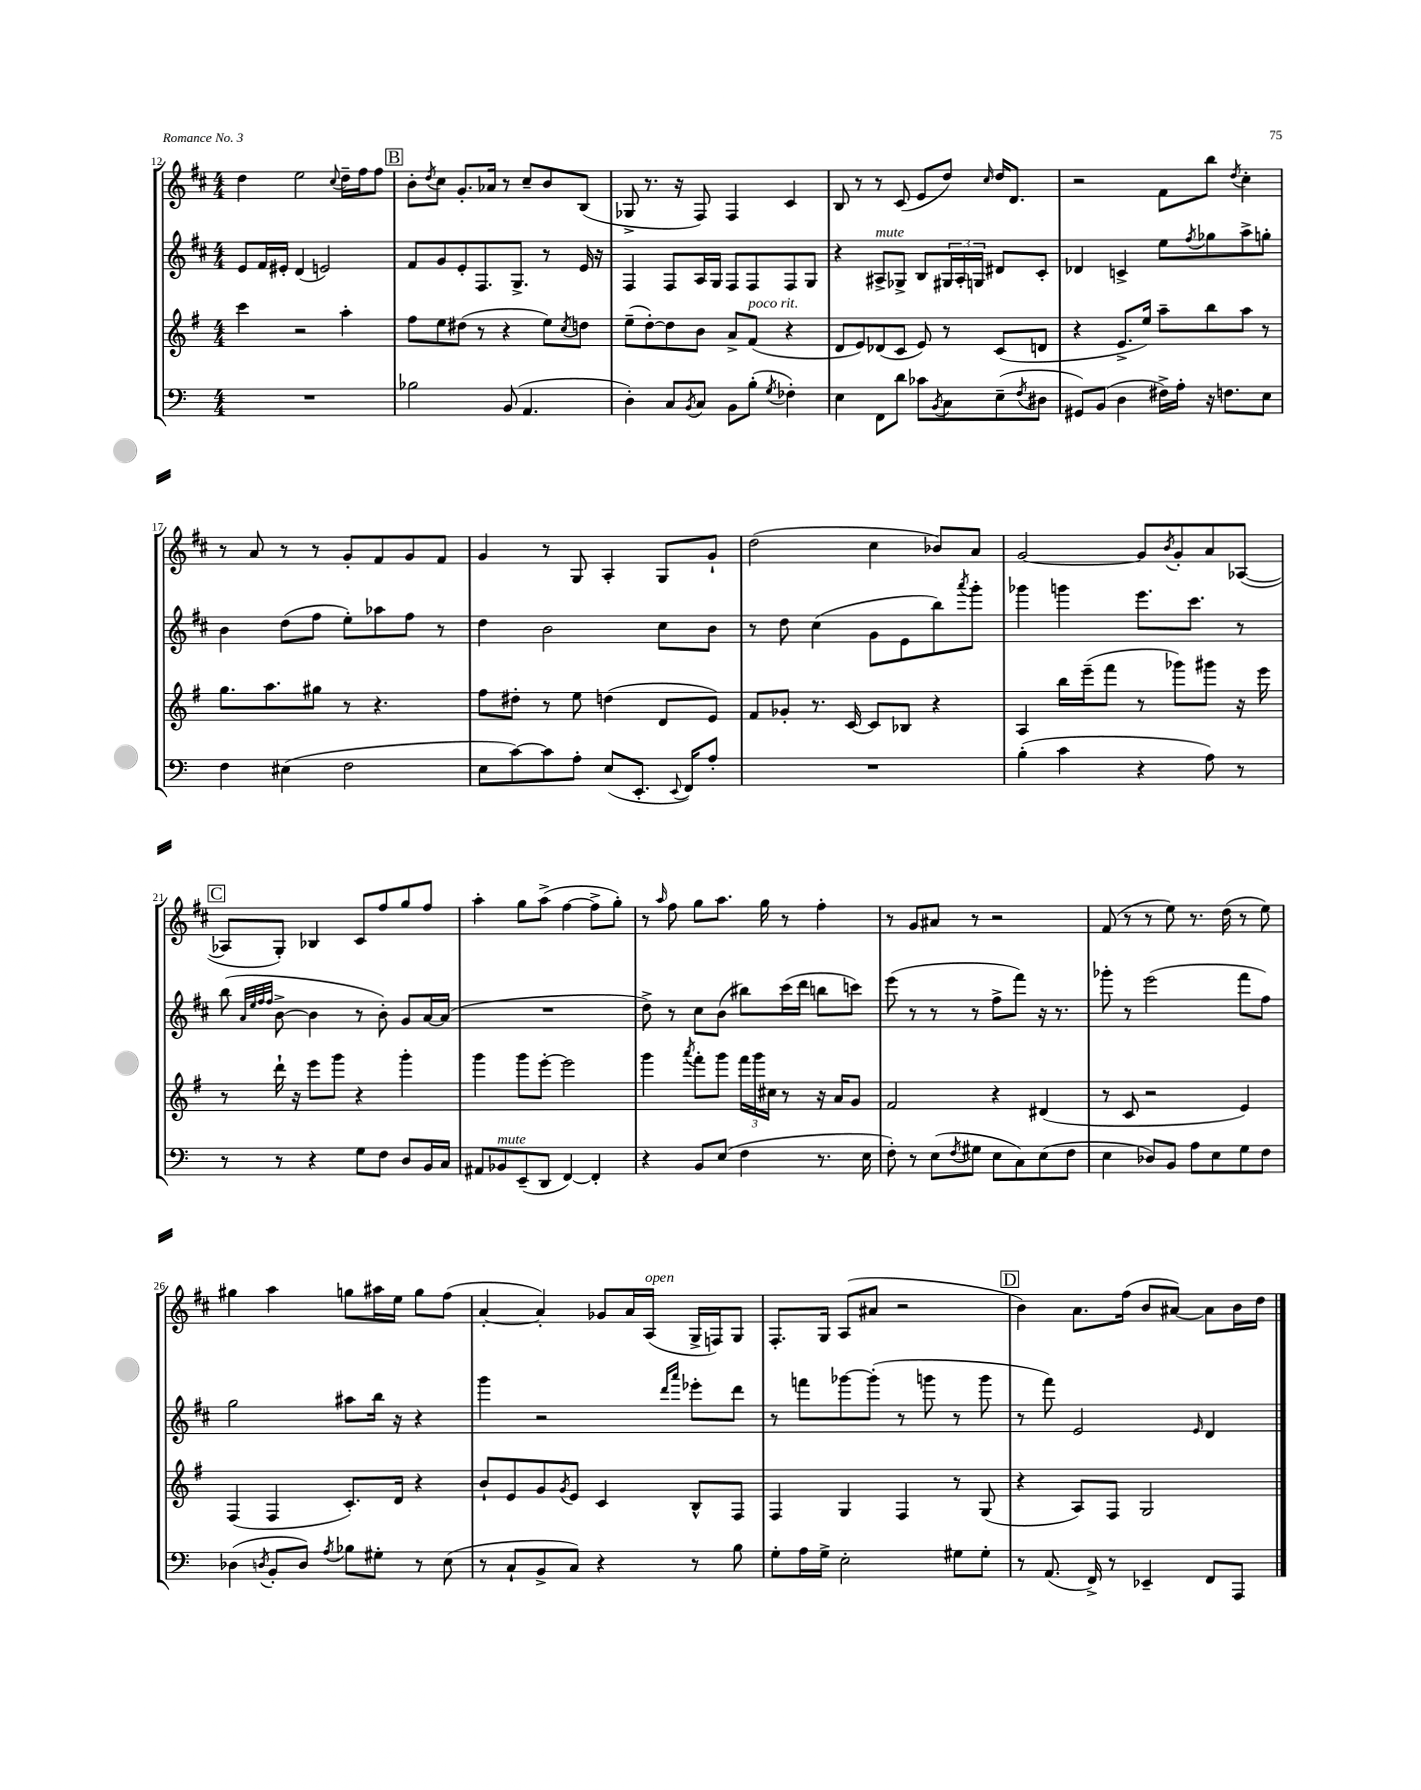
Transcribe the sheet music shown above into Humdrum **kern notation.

**kern	**kern	**kern	**kern
*staff4	*staff3	*staff2	*staff1
*clefF4	*clefG2	*clefG2	*clefG2
*k[]	*k[f#]	*k[f#c#]	*k[f#c#]
*M4/4	*M4/4	*M4/4	*M4/4
1r	4ccc	8e	4dd
.	.	16f#	.
.	.	16e#'	.
.	2r	(4d	2ee
.	.	2e)	.
.	.	.	8qqcc#
.	4aa'	.	16dd~
.	.	.	16ff#
.	.	.	8ff#
=	=	=	=
2B-	8ff#	8f#	8b'
.	.	.	8qdd
.	8ee	8g	8cc#
.	(8dd#	8e'	8.g'
.	8r	8.F#	.
.	.	.	16a-
(8BB	4r	.	8r
.	.	8.G^	.
4.AA	.	.	8cc#~
.	8ee)	8r	8b
.	8qcc	.	.
.	8dd	16e	(8B
.	.	16r	.
=	=	=	=
4D')	(8ee~	4F#	8G-^
.	[8dd')	.	8.r
8C	8dd]	8F#	.
.	.	.	16r
8qBB	.	.	.
8C	8b	16A	8F#)
.	.	16G	.
8BB	8a^	8F#	4F#
(8B'	(8f#	8F#	.
8qG	.	.	.
4F-')	4r	8F#	4c#
.	.	8G	.
=	=	=	=
4E	8d	4r	8B
.	8e)	.	8r
8FF	(8d-	8A#^	8r
8d	8c	8G-^	(8c#
8c-	8e)	8B	8e
8qBB	.	.	.
8C	8r	24G#	8dd)
.	.	24A#'	.
.	.	24G	.
.	.	.	16qqcc#
(8E~	(8c	8d#	16dd
.	.	.	8.d
8qF	.	.	.
8D#	8d	8c#'	.
=	=	=	=
8GG#)	4r	4d-	2r
(8BB	.	.	.
4D	8.e^	4c^	.
.	16ee)	.	.
16F#^)	8aa~	8ee	8f#
16A'	.	.	.
.	.	8qff#	.
16r	8bb	8gg-	8bb
8.F	.	.	.
.	.	.	8qdd
.	8aa	8aa^	4cc#'
8E	8r	8gg'	.
=	=	=	=
4F	8.gg	4b	8r
.	.	.	8a
.	8.aa	.	.
(4E#	.	(8dd	8r
.	8gg#	8ff#	8r
2F	8r	8ee')	8g'
.	4.r	8aa-	8f#
.	.	8ff#	8g
.	.	8r	8f#
=	=	=	=
8E	8ff#	4dd	4g
[8c)	8dd#'	.	.
8c]	8r	2b	8r
8A'	8ee	.	8G
(8E	(4dd	.	4A'
8.EE'	.	.	.
.	8d	8cc#	8G
8qqEE	.	.	.
16FF)	.	.	.
8A'	8e)	8b	8g`
=	=	=	=
1r	8f#	8r	(2dd
.	8g-'	8dd	.
.	8.r	(4cc#	.
.	[16c	.	.
.	8c]	8g	4cc#
.	8B-	8e	.
.	4r	8bb)	8b-)
.	.	8qaaa	.
.	.	8ggg'	8a
=	=	=	=
(4B'	4A	4ggg-	[2g
4c	16bb	4ggg	.
.	(16eee~	.	.
.	8fff#	.	.
4r	8r	8.eee	8g]
.	.	.	8qb
.	8ggg-)	.	8g'
.	.	8.ccc#	.
8A)	8ggg#	.	8a
8r	16r	8r	([8A-
.	16eee	.	.
=	=	=	=
8r	8r	(8bb	8A-]
.	.	32qqa	.
.	.	32qqee	.
.	.	32qqff#	.
.	.	32qqff#	.
8r	16ddd`	[8b^	8G')
.	16r	.	.
4r	8eee	4b]	4B-
.	8ggg	.	.
8G	4r	8r	8c#
8F	.	8b')	8ff#
8D	4ggg'	8g	8gg
16BB	.	[16a	8ff#
16C	.	(16a]	.
=	=	=	=
8AA#	4ggg	1r	4aa'
8BB-	.	.	.
(8EE~	8ggg	.	8gg
8DD	[8eee'	.	(8aa^
[4FF)	2eee]	.	[4ff#
4FF']	.	.	8ff#^]
.	.	.	8gg')
=	=	=	=
4r	4ggg	8dd^)	8r
.	.	.	16qqaa
.	.	8r	8ff#
.	8qaaa	.	.
8BB	8fff#'	8cc#	8gg
(8E	8ggg	(8b	8.aa
4F	24fff#	8bb#)	.
.	24ggg	.	.
.	.	.	16gg
.	24cc#	.	.
.	8r	(16ccc#	8r
.	.	16ddd	.
8.r	16r	8bb	4ff#'
.	16a	.	.
.	8g	8ccc)	.
16E	.	.	.
=	=	=	=
8F')	2f#	(8eee	8r
8r	.	8r	8g
(8E	.	8r	8a#
8qF	.	.	.
8G#	.	8r	8r
8E	4r	8ff#^	2r
8C)	.	8fff#)	.
(8E	(4d#	16r	.
.	.	8.r	.
8F	.	.	.
=	=	=	=
4E	8r	8ggg-'	(8f#
.	8c	8r	8r
8D-)	2r	(2eee	8r
8BB	.	.	8ee)
8A	.	.	8.r
8E	.	.	.
.	.	.	(16dd
8G	4e)	8fff#	8r
8F	.	8ff#)	8ee)
=	=	=	=
(4D-	(4F#	2gg	4gg#
8qD	.	.	.
8BB'	4F#	.	4aa
8D)	.	.	.
8qA	.	.	.
8B-	8.c')	8aa#	8gg
8G#'	.	16bb	16aa#
.	16d	16r	16ee
8r	4r	4r	8gg
(8E	.	.	(8ff#
=	=	=	=
8r	8b`	4ggg	[4a'
8C`	8e	.	.
8BB^	8g	2r	4a'])
.	8qg	.	.
8C)	8e	.	.
4r	4c	.	8g-
.	.	.	16a
.	.	.	(16A
.	.	16qqddd	.
.	.	16qqaaa	.
8r	8B^^	8eee-'	16G^
.	.	.	16F)
8B	8F#	8ddd	8G
=	=	=	=
8G'	4F#	8r	8.F#'
16A	.	8fff	.
16G^	.	.	16G
2E'	4G	[8ggg-	(8A
.	.	(8ggg-']	8a#
.	4F#	8r	2r
.	.	8ggg	.
8G#	8r	8r	.
8G#'	(8G	8ggg	.
=	=	=	=
8r	4r	8r	4b)
(8.AA	.	8fff#)	.
.	8A)	2e	8.a
16FF^)	.	.	.
8r	8F#	.	.
.	.	.	(16ff#
4EE-~	2G	.	8b
.	.	.	[8a#)
.	.	16qqe	.
8FF	.	4d	8a#]
8AAA	.	.	16b
.	.	.	16dd
==	==	==	==
*-	*-	*-	*-
